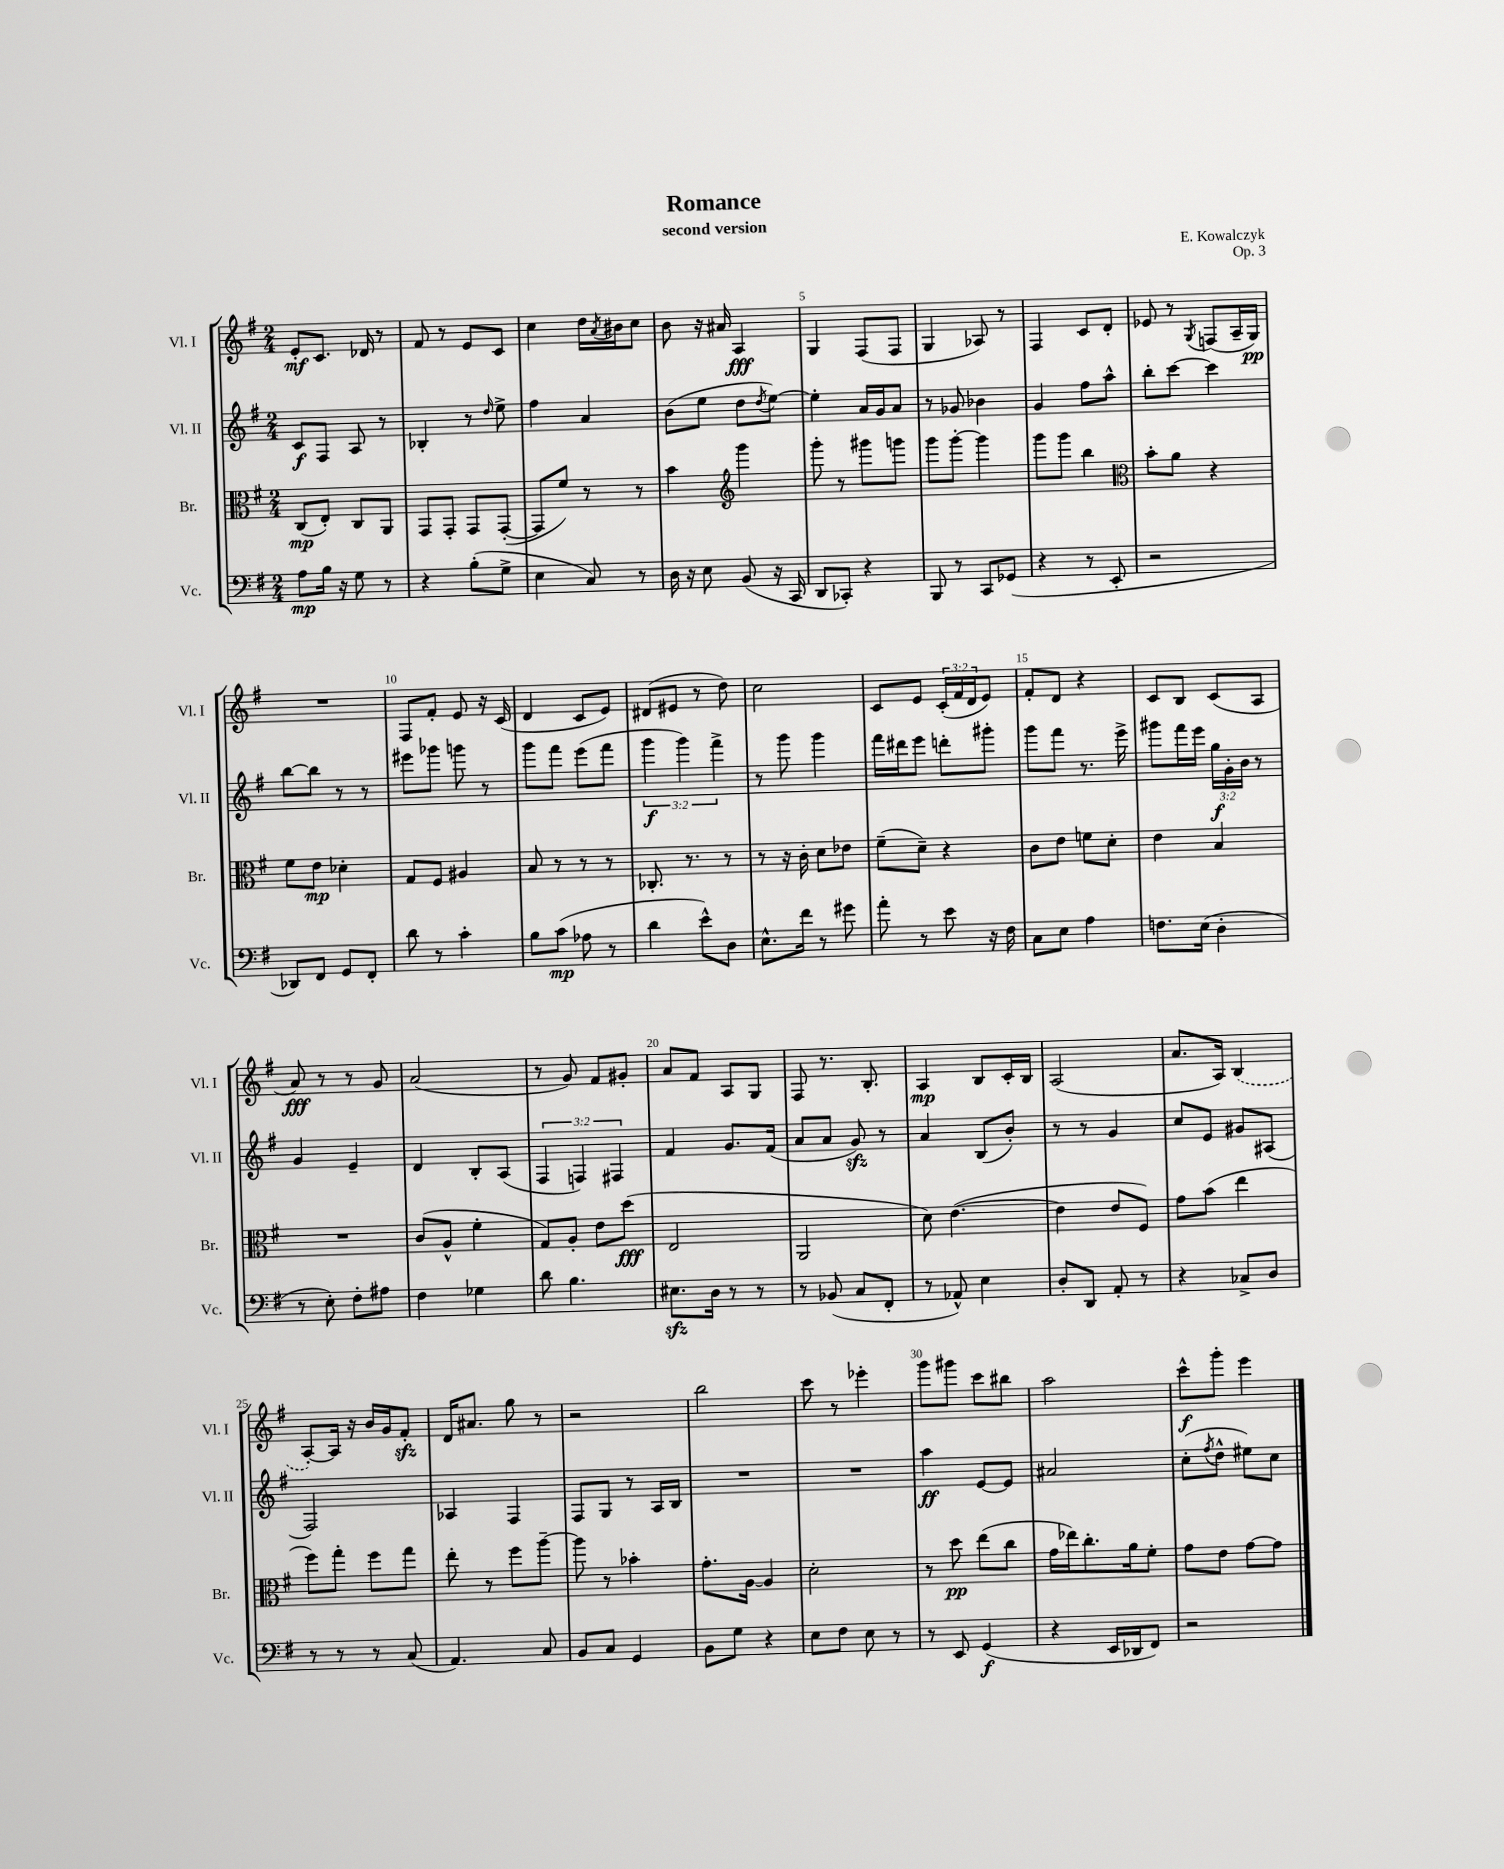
\header { title = "Romance" composer = "E. Kowalczyk" subtitle = "second version" opus = "Op. 3" }
<<
\new StaffGroup <<
\new Staff = "s0" \with { instrumentName = "Vl. I" shortInstrumentName = "Vl. I" } {
    \clef treble \key g \major \numericTimeSignature \time 2/4 \override Staff.TupletNumber.text = #tuplet-number::calc-fraction-text
    e'8-.\mf c'8. des'16 r8 |
    fis'8 r8 e'8 c'8 |
    c''4 d''16 \acciaccatura { a'8 } bis'16 c''8 |
    b'8 r16 ais'16 a4\fff |
    g4 fis8( fis8 |
    g4 aes8) r8 |
    fis4 c'8 d'8-. |
    ees'8 r8 \acciaccatura { g8 } f8( a16-- g16\pp) |
    R2 |
    fis8 fis'8-. e'8 r16 c'16( |
    d'4 c'8 e'8) |
    dis'8( eis'8 r8 d''8) |
    c''2 |
    c'8 e'8 \tuplet 3/2 { c'16-.( fis'16 d'16 } e'8) |
    fis'8-. d'8 r4 |
    c'8 b8 c'8( a8 |
    a'8\fff) r8 r8 g'8 |
    a'2( |
    r8 g'8) fis'8 gis'8-. |
    a'8 fis'8 a8 g8 |
    fis8 r8. b8.-. |
    a4\mp b8 c'16-. b16 |
    a2( |
    a'8. a16) \once \slurDashed b4( |
    a8~-.) a16 r16 b'16 g'16 fis'8-.\sfz |
    d'16 ais'8. g''8 r8 |
    r2 |
    b''2 |
    c'''8 r8 ees'''4-. |
    g'''8 gis'''8 c'''8 bis''8 |
    a''2 |
    c'''8-^\f g'''8-. e'''4 \bar "|." |
}
\new Staff = "s1" \with { instrumentName = "Vl. II" shortInstrumentName = "Vl. II" } {
    \clef treble \key g \major \numericTimeSignature \time 2/4 \override Staff.TupletNumber.text = #tuplet-number::calc-fraction-text
    c'8\f fis8 a8 r8 |
    bes4-. r8 \grace { d''16 } e''8-> |
    fis''4 a'4 |
    b'8( e''8 d''8 \acciaccatura { d''8 } e''8~) |
    e''4-. a'16 g'16 a'8 |
    r8 ges'8 bes'4 |
    g'4 fis''8 a''8-^ |
    b''8-. c'''8~ c'''4 |
    b''8~ b''8 r8 r8 |
    eis'''8 ges'''8 g'''8 r8 |
    g'''8 fis'''8 e'''8( fis'''8 |
    \tuplet 3/2 { g'''4\f g'''4) fis'''4-> } |
    r8 g'''8 g'''4 |
    fis'''16 dis'''16 e'''8 d'''8-. gis'''8-. |
    g'''8 fis'''8 r8. e'''16-> |
    gis'''8 fis'''16 e'''16 \tuplet 3/2 { g''16\f g'16-. b'16 } r8 |
    g'4 e'4-- |
    d'4 b8-. a8( |
    \tuplet 3/2 { fis4 f4) fis4 } |
    fis'4 g'8. fis'16( |
    a'8 a'8 g'8\sfz) r8 |
    a'4 b8( b'8-.) |
    r8 r8 g'4 |
    c''8 e'8 gis'8 ais8( |
    fis2) |
    aes4 fis4 |
    fis8 g8 r8 a16 b16 |
    R2 |
    R2 |
    a''4\ff e'8~ e'8 |
    ais'2 |
    c''8-.( \acciaccatura { fis''8 } d''8-^ eis''8) c''8 \bar "|." |
}
\new Staff = "s2" \with { instrumentName = "Br." shortInstrumentName = "Br." } {
    \clef alto \key g \major \numericTimeSignature \time 2/4
    c8\mp( e8-.) c8 a,8 |
    g,8 g,8-. g,8 g,8~-.( |
    g,8 fis'8) r8 r8 |
    b'4 \clef treble g'''4 |
    g'''8-. r8 gis'''8 g'''8 |
    g'''8 g'''8~-. g'''4 |
    g'''8 g'''8 b''4 |
    \clef alto b'8-. a'8 r4 |
    fis'8 e'8\mp des'4-. |
    g8 fis8 ais4 |
    b8 r8 r8 r8 |
    ces8.-. r8. r8 |
    r8 r16 c'16-. d'8 ees'8 |
    fis'8--( d'8--) r4 |
    c'8 e'8 f'8 d'8-. |
    e'4 b4 |
    R2 |
    c'8( a8-^ fis'4-. |
    g8) a8-. e'8 d''8\fff( |
    e2 |
    a,2 |
    d'8) e'4.~( |
    e'4 e'8 fis8) |
    g'8 b'8( e''4 |
    fis''8) g''8-. fis''8 g''8 |
    e''8-. r8 fis''8 a''8~-- |
    a''8 r8 bes'4-. |
    g'8.-. a16~ a4 |
    d'2-. |
    r8 d''8\pp e''8( c''8 |
    g'16 ees''16) c''8.-. a'16 fis'8-. |
    g'8 e'8 g'8~ g'8 \bar "|." |
}
\new Staff = "s3" \with { instrumentName = "Vc." shortInstrumentName = "Vc." } {
    \clef bass \key g \major \numericTimeSignature \time 2/4
    a8\mp b16 r16 g8 r8 |
    r4 b8-.( g8-> |
    e4 c8) r8 |
    d16 r16 e8 b,8( r16 c,16 |
    d,8 ces,8-.) r4 |
    b,,8 r8 c,8 ges,8( |
    r4 r8 e,8-. |
    r2 |
    des,8) fis,8 g,8 fis,8-. |
    d'8 r8 c'4-. |
    b8 c'8\mp( aes8 r8 |
    d'4 e'8-^) d8 |
    e8.-^ fis'16 r8 gis'8 |
    a'8-. r8 e'8 r16 fis16 |
    c8 e8 a4 |
    f8. e16( d4-. |
    r8 e8-.) fis8-. ais8 |
    fis4 ges4 |
    d'8 b4. |
    eis8.\sfz d16 r8 r8 |
    r8 bes,8( c8 fis,8-. |
    r8 aes,8-^) e4 |
    d8-. d,8 a,8-. r8 |
    r4 ces8-> d8 |
    r8 r8 r8 c8( |
    a,4.) c8 |
    b,8 c8 g,4 |
    b,8 g8 r4 |
    e8 fis8 e8 r8 |
    r8 e,8 g,4\f( |
    r4 e,16 des,16 fis,8) |
    r2 \bar "|." |
}
>>
>>
\layout { \context { \Score \override BarNumber.break-visibility = ##(#f #t #t) barNumberVisibility = #(every-nth-bar-number-visible 5) } }
